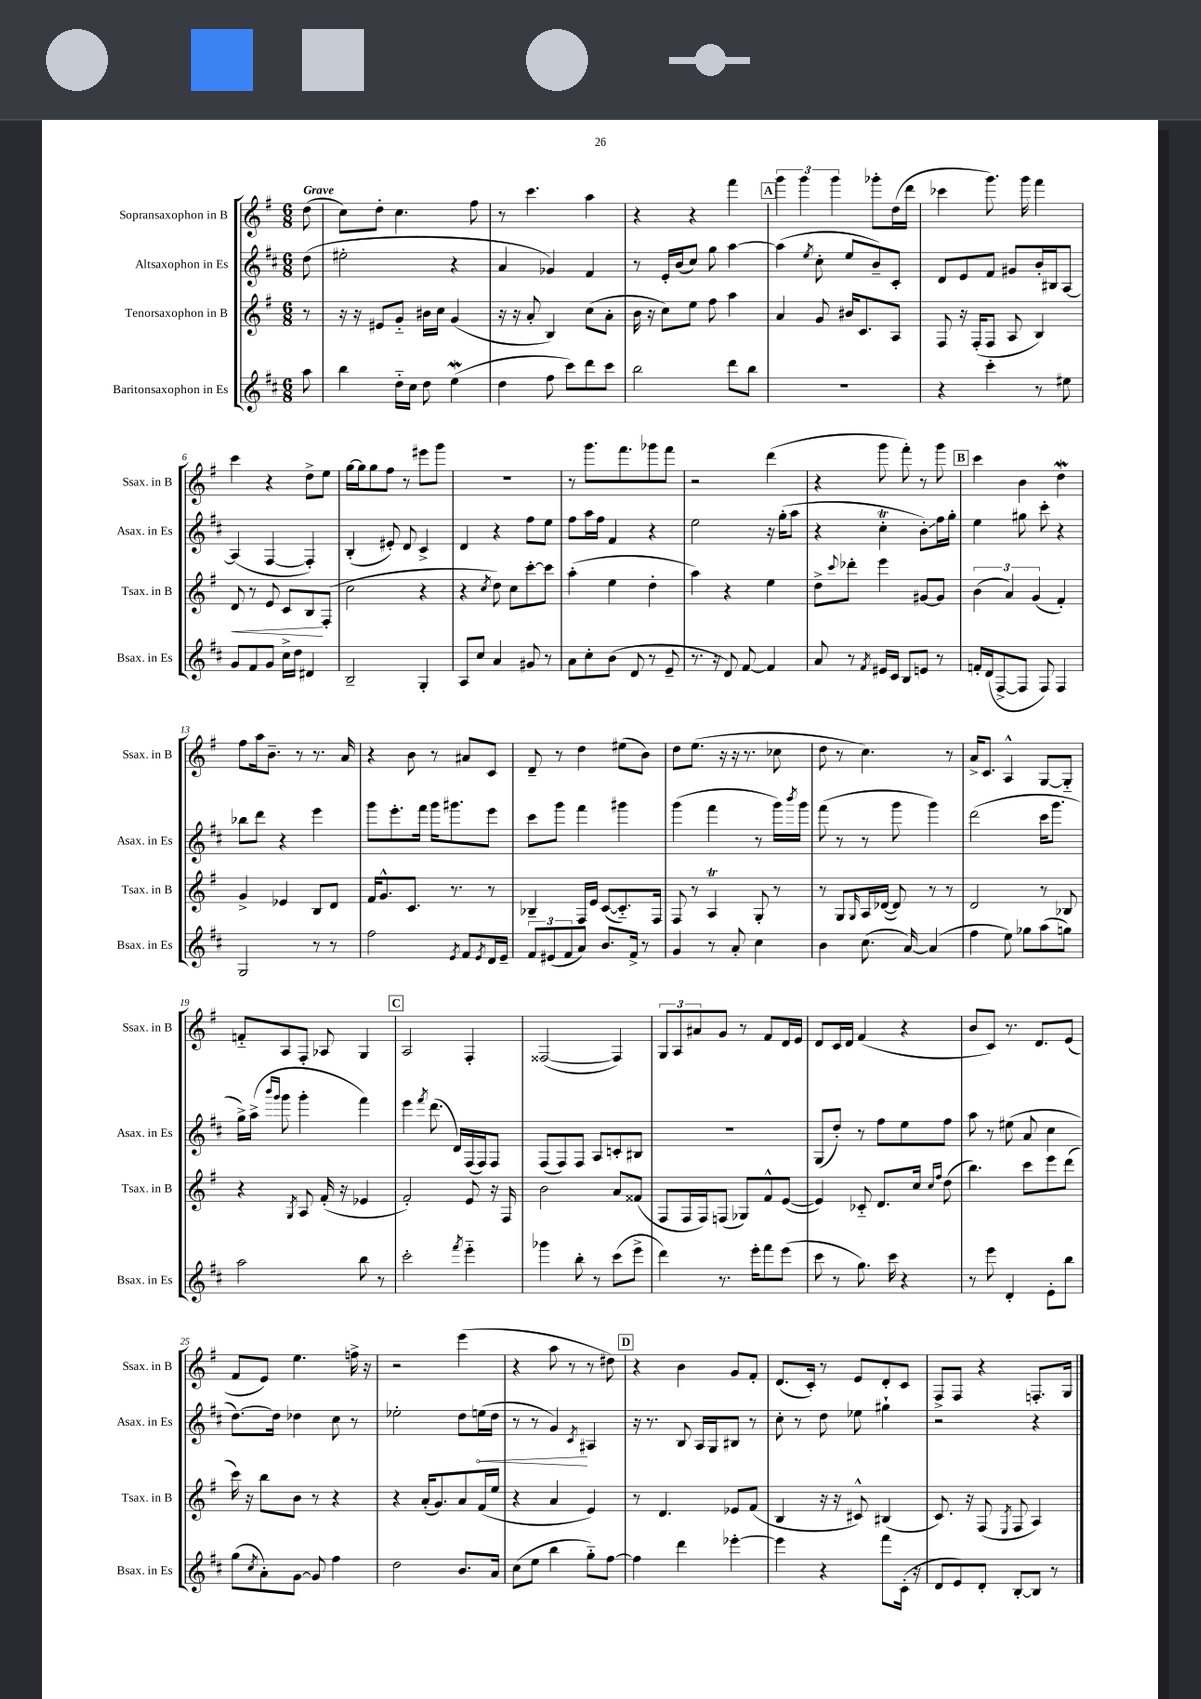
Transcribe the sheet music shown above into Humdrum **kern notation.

**kern	**kern	**kern	**kern
*staff4	*staff3	*staff2	*staff1
*clefG2	*clefG2	*clefG2	*clefG2
*k[f#c#]	*k[f#]	*k[f#c#]	*k[f#]
*M6/8	*M6/8	*M6/8	*M6/8
8aa	8r	(8dd	(8dd
=	=	=	=
4bb	16r	2ee#'	8cc)
.	16r	.	.
.	8e#	.	8dd'
16dd'~	8g'~	.	4.cc
16cc#	.	.	.
8dd	16b#	.	.
.	16cc	.	.
(4ee	(4g	4r	.
.	.	.	8ff#
=	=	=	=
4dd	16r	4a	8r
.	16r	.	.
.	8a'	.	4.ccc
8ff#	4B)	4g-)	.
8ccc#)	.	.	.
8ddd	(8cc	4f#	4aa
8ccc#	8a'	.	.
=	=	=	=
2bb	16b	8r	4r
.	16r	.	.
.	8cc)	16e'	.
.	.	(16b	.
.	8ee	8cc#)	4r
.	8ff#	8gg	.
8ddd	4aa	[4aa	4fff#
8bb	.	.	.
=	=	=	=
2.r	4a	(4aa]	6ggg
.	.	.	6ggg
.	.	8qee	.
.	8g	8cc#'	.
.	.	.	6ggg
.	16b#	8ee	.
.	8.c	.	.
.	.	8b~)	8ggg-'
.	8A	8c#'	(16dd
.	.	.	16ddd
=	=	=	=
4r	8F#	8d	4ccc-
.	16r	8e	.
.	(16F#'	.	.
4ccc#'	8F#	8f#	8.ggg)
.	8A	8g#	.
.	.	.	16ggg
8r	4B)	16b'	4fff#
.	.	16B#	.
8ee#	.	[8A	.
=	=	=	=
8g	8d	(4A]	4ccc
8f#	8r	.	.
8g	8e	[4F#	4r
16cc#^	8c	.	.
16dd	.	.	.
4d#	8B	4F#'])	8dd^
.	(8F#'	.	8ee
=	=	=	=
2B~	2cc	(4B'	[16gg
.	.	.	16gg]
.	.	.	8gg
.	.	8e#')	8ff#
.	.	8d	8r
4G'	4r	4c#^	8eee#
.	.	.	8ggg
=	=	=	=
8A	4r	4d	2.r
8cc#	.	.	.
.	8qcc	.	.
4a	8dd)	4r	.
.	8cc	.	.
8g#	[8ccc'	8ff#	.
8r	8ccc]	8ee	.
=	=	=	=
8a	(4aa'	8ff#	8r
8cc#'	.	16aa	8.ggg
.	.	16ff#	.
(8b	4ee	4f#	.
.	.	.	8.fff#
8d	.	.	.
8r	4dd'	4r	8ggg-
8e~	.	.	8fff#
=	=	=	=
8.r	4aa)	2ee	2r
16r	.	.	.
8d)	4r	.	.
[8f#	.	.	.
4f#]	4ee	16r	(4ddd
.	.	(16gg'	.
.	.	8aa	.
=	=	=	=
8a	8dd^	4r	4r
.	8qqccc	.	.
8r	8ddd-'	.	.
8qf#	.	.	.
16e#	4eee	4cc#'	8ggg
16c#	.	.	.
8B	.	.	8fff#')
8e	[8g#	8b')	8r
8r	8g#]	16ff#	8ggg
.	.	16gg'	.
=	=	=	=
16f'	(6b	4ee	4ccc
(16d	.	.	.
[8F#^	.	.	.
.	6a)	.	.
8F#]	.	8gg#	4b
.	(6g	.	.
8F#)	.	8ccc#'	.
4F#	4f#')	4r	4dd
=	=	=	=
2G	4g^	8bb-	8ff#
.	.	8ddd	16aa
.	.	.	8.b~
.	4e-	4r	.
.	.	.	8r
8r	8B	4eee	8.r
8r	8d	.	.
.	.	.	16a
=	=	=	=
2ff#	16f#	8ggg	4r
.	8.g^^	.	.
.	.	8.eee'	.
.	8.c	.	8b
.	.	16fff#	.
.	.	16ggg	8r
.	8.r	8.ggg#	.
8qe	.	.	.
8f#	.	.	8a#
8qe	.	.	.
16d	8r	8eee	8c
16e~	.	.	.
=	=	=	=
12f#	4B-~	8ccc#	8d~
(12e#	.	.	.
.	.	8ggg	8r
12f#	.	.	.
8a)	16F#	4fff#	4dd
.	16e	.	.
8.b	([8c	.	.
.	8.c'~])	4ggg#	(8ee#
16f#^	.	.	.
8r	.	.	8b)
.	16F#	.	.
=	=	=	=
4g	8F#	(4ggg	8dd
.	8r	.	(8.ee
8r	4A	4fff#	.
.	.	.	16r
8a'	.	.	16r
.	.	.	8.r
4cc#	8G'	8r	.
.	8r	16ggg)	8cc-
.	.	8qbbb	.
.	.	16ggg	.
=	=	=	=
4b	8r	(8fff#	8dd
.	8G	8r	8r
.	16qqG	.	.
(8.cc#	16A	8r	4.cc)
.	([16d-	.	.
.	8d-])	8ggg	.
[16a)	.	.	.
(4a]	8r	4ggg)	.
.	8r	.	8r
=	=	=	=
4ff#	2d	(2ddd	16a^
.	.	.	8.c
8ee)	.	.	4A^^
8gg-	.	.	.
(8aa	8r	16ccc#	[8G
.	.	8.ggg	.
8gg)	8B-	.	8G'~]
=	=	=	=
2aa	4r	16gg^)	8f'~
.	.	(16aa^	.
.	.	16qqbbb	.
.	.	16qqggg	.
.	.	8ggg	8A
.	8qG	.	.
.	8A	4ggg'	8F#'
.	(16f#'	.	8A-
.	16r	.	.
8bb	4e-	4fff#)	4G
8r	.	.	.
=	=	=	=
2ccc#'	2f#')	4eee	2A
.	.	8qfff#	.
.	.	(8.ddd	.
.	.	16d)	.
8qfff#	.	.	.
4eee'~	8e	(16F#	4F#'
.	.	16F#)	.
.	16r	8F#	.
.	16F#	.	.
=	=	=	=
4ggg-	2b	(8F#	([2F##
.	.	8F#)	.
8bb'	.	8F#	.
8r	.	8A	.
(8ccc#	8a	8c'	4F##])
8eee^	(8f##	8B#	.
=	=	=	=
4ddd)	8F#	2.r	12G
.	.	.	12A
.	16F#	.	.
.	.	.	12a#
.	16F#)	.	.
8.r	(8F	.	8g
.	8G-)	.	8r
16eee'	.	.	.
8fff#	8f#^^	.	8f#
(8eee	([8e	.	16d
.	.	.	16e
=	=	=	=
8ccc#	4e])	(8G	8d
8r	.	8dd')	16c
.	.	.	16d
8.gg)	8c-'~	8r	(4f#
.	8.d	8ff#	.
16ccc#	.	.	.
4r	.	8ee	4r
.	16cc	.	.
.	16qqcc	.	.
.	16qqff#	.	.
.	(8dd	8ff#	.
=	=	=	=
8r	4.bb)	8aa	8b
8eee	.	8r	8c)
4d'	.	(8ee#	8.r
.	8ccc	8a	.
.	.	.	8.d
8e'	8eee	4cc#	.
8bb	(8ddd	.	(8e
=	=	=	=
(8gg	16ccc)	[8.dd)	8f#
.	16r	.	.
8qcc#	.	.	.
8a')	8bb	.	8e)
.	.	16dd]	.
[8g	8b	4dd-	4.ee
8g]	8r	.	.
4ff#	4r	8cc#	.
.	.	8r	16ff^
.	.	.	16r
=	=	=	=
2dd	4r	2ee-'	2r
.	(16a'	.	.
.	8.g)	.	.
8.b	8a	8dd	(4eee
.	(16f#	(16ee	.
16a	16ee	16dd	.
=	=	=	=
(8cc#	4r	8r	4r
8ee	.	8r	.
4bb	4a	4g)	8aa
.	.	.	8r
.	.	8qc#	.
8gg'~)	4e)	4A#	8r
[8ff#	.	.	8dd#)
=	=	=	=
4ff#]	8r	16r	4r
.	.	8.r	.
.	4.d	.	.
4ddd	.	8B	4b
.	.	16A	.
.	.	16G	.
[4eee-'	8e-	8B#	8g
.	(8f#	8r	8f#'
=	=	=	=
4eee-]	4B	8cc#'	(8.d
.	.	8r	.
.	.	.	16c')
4r	16r	8dd	8r
.	16r	.	.
.	8c#^^)	8ee-	8e
8fff#	(4B#	4gg#`	8d'
(16c#'	.	.	8c
16r	.	.	.
=	=	=	=
8d	8.c)	2r	8F#^
8e)	.	.	8F#
.	16r	.	.
8d'	(8F#	.	4r
.	8qE	.	.
[8B'	8F#	.	.
8B]	4A)	4r	8.F'
8r	.	.	.
.	.	.	16G
==	==	==	==
*-	*-	*-	*-
